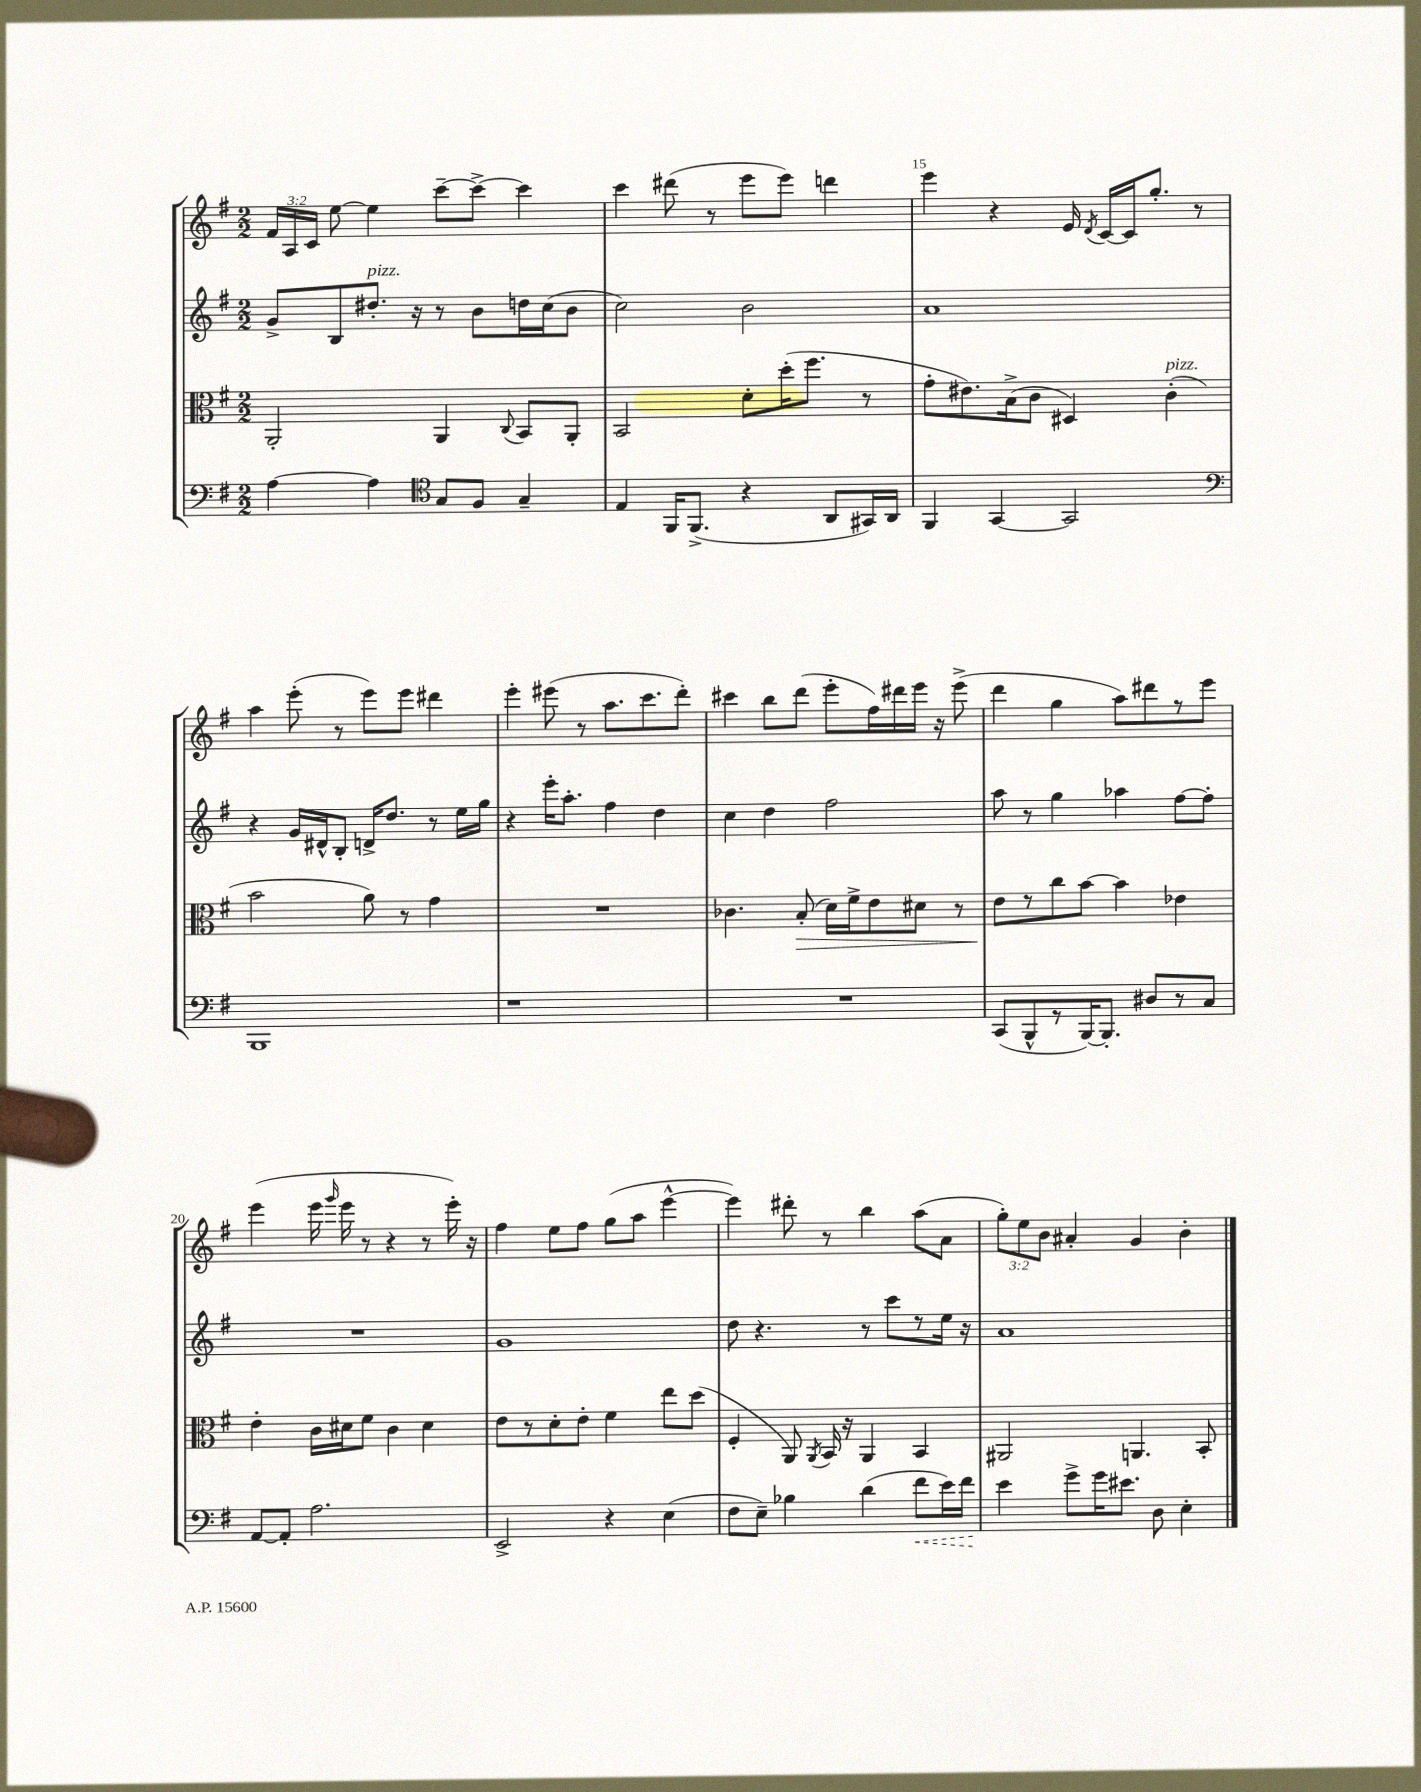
<<
\new StaffGroup <<
\new Staff = "s0" {
    \clef treble \key g \major \numericTimeSignature \time 2/2 \override Staff.TupletNumber.text = #tuplet-number::calc-fraction-text
    \autoBeamOff \tuplet 3/2 { fis'16[ a16 c'16] } e''8~ e''4 c'''8[~-- c'''8]~-> c'''4 |
    c'''4 dis'''8( r8 e'''8[ e'''8]) d'''4 |
    e'''4 r4 e'16 \acciaccatura { d'8 } c'16[~ c'16 g''8.]-. r8 |
    a''4 e'''8-.( r8 e'''8[) e'''8] dis'''4 |
    e'''4-. eis'''8( r8 a''8.[ c'''8. d'''8]-.) |
    cis'''4 b''8[ d'''8]( e'''8[-. fis''16) dis'''16 e'''16] r16 e'''8->( |
    d'''4 g''4 a''8[) dis'''8 r8 e'''8] |
    e'''4( e'''16 \grace { g'''16 } e'''16 r8 r4 r8 e'''16-.) r16 |
    fis''4 e''8[ fis''8] g''8[( a''8] e'''4~-^ |
    e'''4) dis'''8-. r8 b''4 a''8[( a'8] |
    \tuplet 3/2 { g''8[-.) e''8 b'8] } ais'4-. g'4 b'4-. \bar "|." |
}
\new Staff = "s1" {
    \clef treble \key g \major \numericTimeSignature \time 2/2
    \autoBeamOff g'8[-> b8 dis''8.]-.^\markup { \italic "pizz." } r16 r8 b'8[ d''16 c''16( b'8] |
    c''2) b'2 |
    a'1 |
    r4 g'16[ dis'16-^ b8]-. d'16[-> d''8.] r8 e''16[ g''16] |
    r4 e'''16[-. a''8.]-. fis''4 d''4 |
    c''4 d''4 fis''2 |
    a''8 r8 g''4 aes''4 fis''8[~ fis''8]-. |
    R1 |
    g'1 |
    d''8 r4. r8 c'''8[ r8 e''16] r16 |
    a'1 \bar "|." |
}
\new Staff = "s2" {
    \clef alto \key g \major \numericTimeSignature \time 2/2
    \autoBeamOff a,2-. a,4 \appoggiatura { c8 } b,8[ a,8]-. |
    b,2 d'8[-. d''16-.( fis''8.] r8 |
    g'8[-. eis'8.) b16->( c'8] dis4) c'4-.^\markup { \italic "pizz." }( |
    b'2 a'8) r8 g'4 |
    R1 |
    ces'4. b8-.\>( d'16[) fis'16-> e'8 dis'8] r8 |
    e'8[\! r8 c''8 b'8]~ b'4 ees'4 |
    e'4-. c'16[ dis'16 fis'8] c'4 dis'4 |
    e'8[ r8 d'8-. e'8]-. fis'4 e''8[ d''8]( |
    fis4-. a,8) \acciaccatura { a,8 } b,16 r16 a,4 b,4 |
    ais,2 a,4. b,8-. \bar "|." |
}
\new Staff = "s3" {
    \clef bass \key g \major \numericTimeSignature \time 2/2
    \autoBeamOff a4~ a4 \clef tenor g8[ fis8] g4-- |
    e4 fis,16[ fis,8.]->( r4 a,8[ gis,16) a,16] |
    fis,4 g,4~ g,2 |
    \clef bass b,,1 |
    r1 |
    R1 |
    c,8[( b,,8-^ r8 b,,16~) b,,8.]-. dis8[ r8 c8] |
    a,8[~ a,8]-. a2. |
    e,2-> r4 e4( |
    fis8[ e8]--) bes4 d'4( \once \override Hairpin.style = #'dashed-line fis'8[\< e'16) fis'16]\! |
    e'4 g'8[-> g'16 eis'8.] d8 e4-. \bar "|." |
}
>>
>>
\layout { \context { \Score currentBarNumber = #13 \override BarNumber.break-visibility = ##(#f #t #t) barNumberVisibility = #(every-nth-bar-number-visible 5) } }
